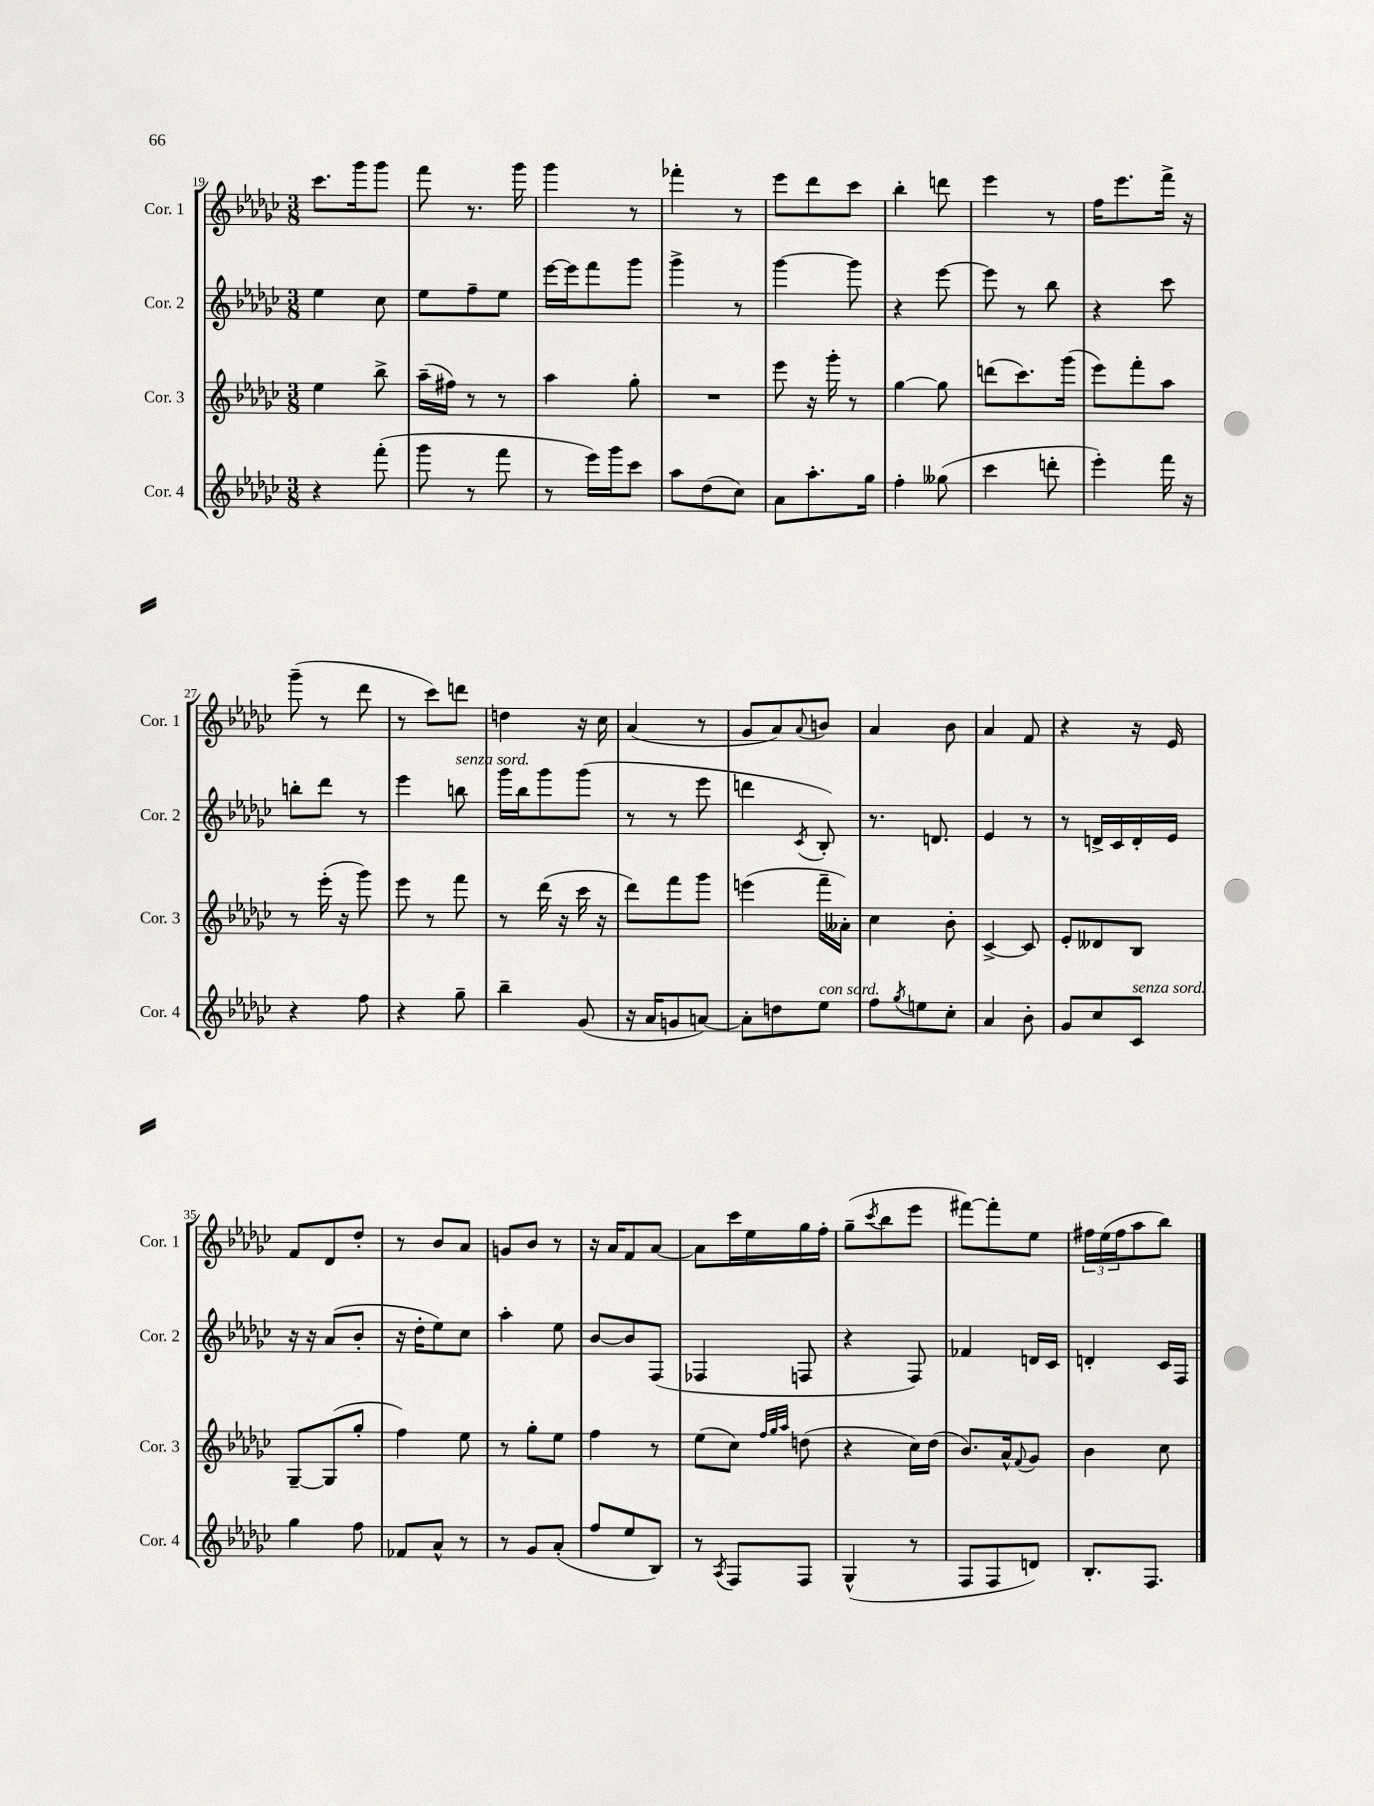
<<
\new StaffGroup <<
\new Staff = "s0" \with { instrumentName = "Cor. 1" shortInstrumentName = "Cor. 1" } {
    \clef treble \key ges \major \numericTimeSignature \time 3/8
    ces'''8. ges'''16 ges'''8 |
    f'''8 r8. ges'''16 |
    ges'''4 r8 |
    fes'''4-. r8 |
    ees'''8 des'''8 ces'''8 |
    bes''4-. d'''8 |
    ees'''4 r8 |
    f''16 ees'''8. f'''16-> r16 |
    ges'''8--( r8 des'''8 |
    r8 ces'''8) d'''8 |
    d''4 r16 ces''16 |
    aes'4( r8 |
    ges'8 aes'8) \appoggiatura { aes'8 } b'8 |
    aes'4 bes'8 |
    aes'4 f'8 |
    r4 r16 ees'16 |
    f'8 des'8 des''8-. |
    r8 bes'8 aes'8 |
    g'8 bes'8 r8 |
    r16 aes'16 f'8 aes'8~ |
    aes'8 ces'''16 ees''16 ges''16 f''16-. |
    ges''8--( \acciaccatura { ces'''8 } bes''8 ees'''8 |
    fis'''8~) fis'''8-. ees''8 |
    \tuplet 3/2 { fis''16 ees''16( fis''16 } aes''8 bes''8) \bar "|." |
}
\new Staff = "s1" \with { instrumentName = "Cor. 2" shortInstrumentName = "Cor. 2" } {
    \clef treble \key ges \major \numericTimeSignature \time 3/8
    ees''4 ces''8 |
    ees''8 f''8-- ees''8 |
    ees'''16~ ees'''16 f'''8 ges'''8 |
    ges'''4-> r8 |
    ges'''4~ ges'''8 |
    r4 ees'''8~ |
    ees'''8 r8 bes''8 |
    r4 ces'''8 |
    b''8-. des'''8 r8 |
    ees'''4 b''8^\markup { \italic "senza sord." } |
    ges'''16 bes''16 ges'''8 ges'''8( |
    r8 r8 ees'''8 |
    d'''4 \acciaccatura { ces'8 } bes8-.) |
    r8. d'8. |
    ees'4 r8 |
    r8 d'16-> ces'16 d'16-. ees'16 |
    r16 r16 aes'8( bes'8-. |
    r16 des''16-. ees''8) ces''8 |
    aes''4-. ees''8 |
    bes'8~ bes'8 f8( |
    fes4 f8 |
    r4 f8) |
    fes'4 d'16 ces'16 |
    d'4-. ces'16 f16 \bar "|." |
}
\new Staff = "s2" \with { instrumentName = "Cor. 3" shortInstrumentName = "Cor. 3" } {
    \clef treble \key ges \major \numericTimeSignature \time 3/8
    ees''4 bes''8-> |
    aes''16--( fis''16) r8 r8 |
    aes''4 ges''8-. |
    R4. |
    ees'''8 r16 ges'''16-. r8 |
    ges''4~ ges''8 |
    d'''8( ces'''8.) ges'''16( |
    ees'''8) f'''8-. aes''8 |
    r8 ees'''16-.( r16 ges'''8) |
    ees'''8 r8 f'''8 |
    r8 des'''16( r16 ces'''16 r16 |
    des'''8) f'''8 ges'''8 |
    e'''4( f'''16-- aeses'16-.) |
    ces''4 bes'8-. |
    ces'4~-> ces'8 |
    ees'8-. deses'8 bes8 |
    ges8~-- ges8( ges''8-. |
    f''4) ees''8 |
    r8 ges''8-. ees''8 |
    f''4 r8 |
    ees''8( ces''8) \grace { f''32 ges''32 aes''32 } d''8( |
    r4 ces''16) des''16( |
    bes'8.) aes'16-^ \appoggiatura { f'8 } ges'8 |
    bes'4 ces''8 \bar "|." |
}
\new Staff = "s3" \with { instrumentName = "Cor. 4" shortInstrumentName = "Cor. 4" } {
    \clef treble \key ges \major \numericTimeSignature \time 3/8
    r4 f'''8-.( |
    ges'''8 r8 f'''8 |
    r8 ees'''16) ges'''16 ces'''8 |
    aes''8 des''8( ces''8) |
    aes'8 aes''8.-. ges''16 |
    f''4-. geses''8( |
    ces'''4 d'''8-. |
    ees'''4-.) f'''16 r16 |
    r4 f''8 |
    r4 ges''8-- |
    bes''4-- ges'8( |
    r16 aes'16 g'8 a'8~) |
    a'8-. d''8 ees''8^\markup { \italic "con sord." } |
    f''8 \acciaccatura { ges''8 } e''8 ces''8-. |
    aes'4 bes'8-. |
    ges'8 ces''8 ces'8^\markup { \italic "senza sord." } |
    ges''4 f''8 |
    fes'8 aes'8-^ r8 |
    r8 ges'8 aes'8-.( |
    f''8 ees''8 bes8) |
    r8 \acciaccatura { aes8 } f8 f8 |
    ges4-^( r8 |
    f8 f8 d'8) |
    bes8.-. f8. \bar "|." |
}
>>
>>
\layout { \context { \Score currentBarNumber = #19 } }
